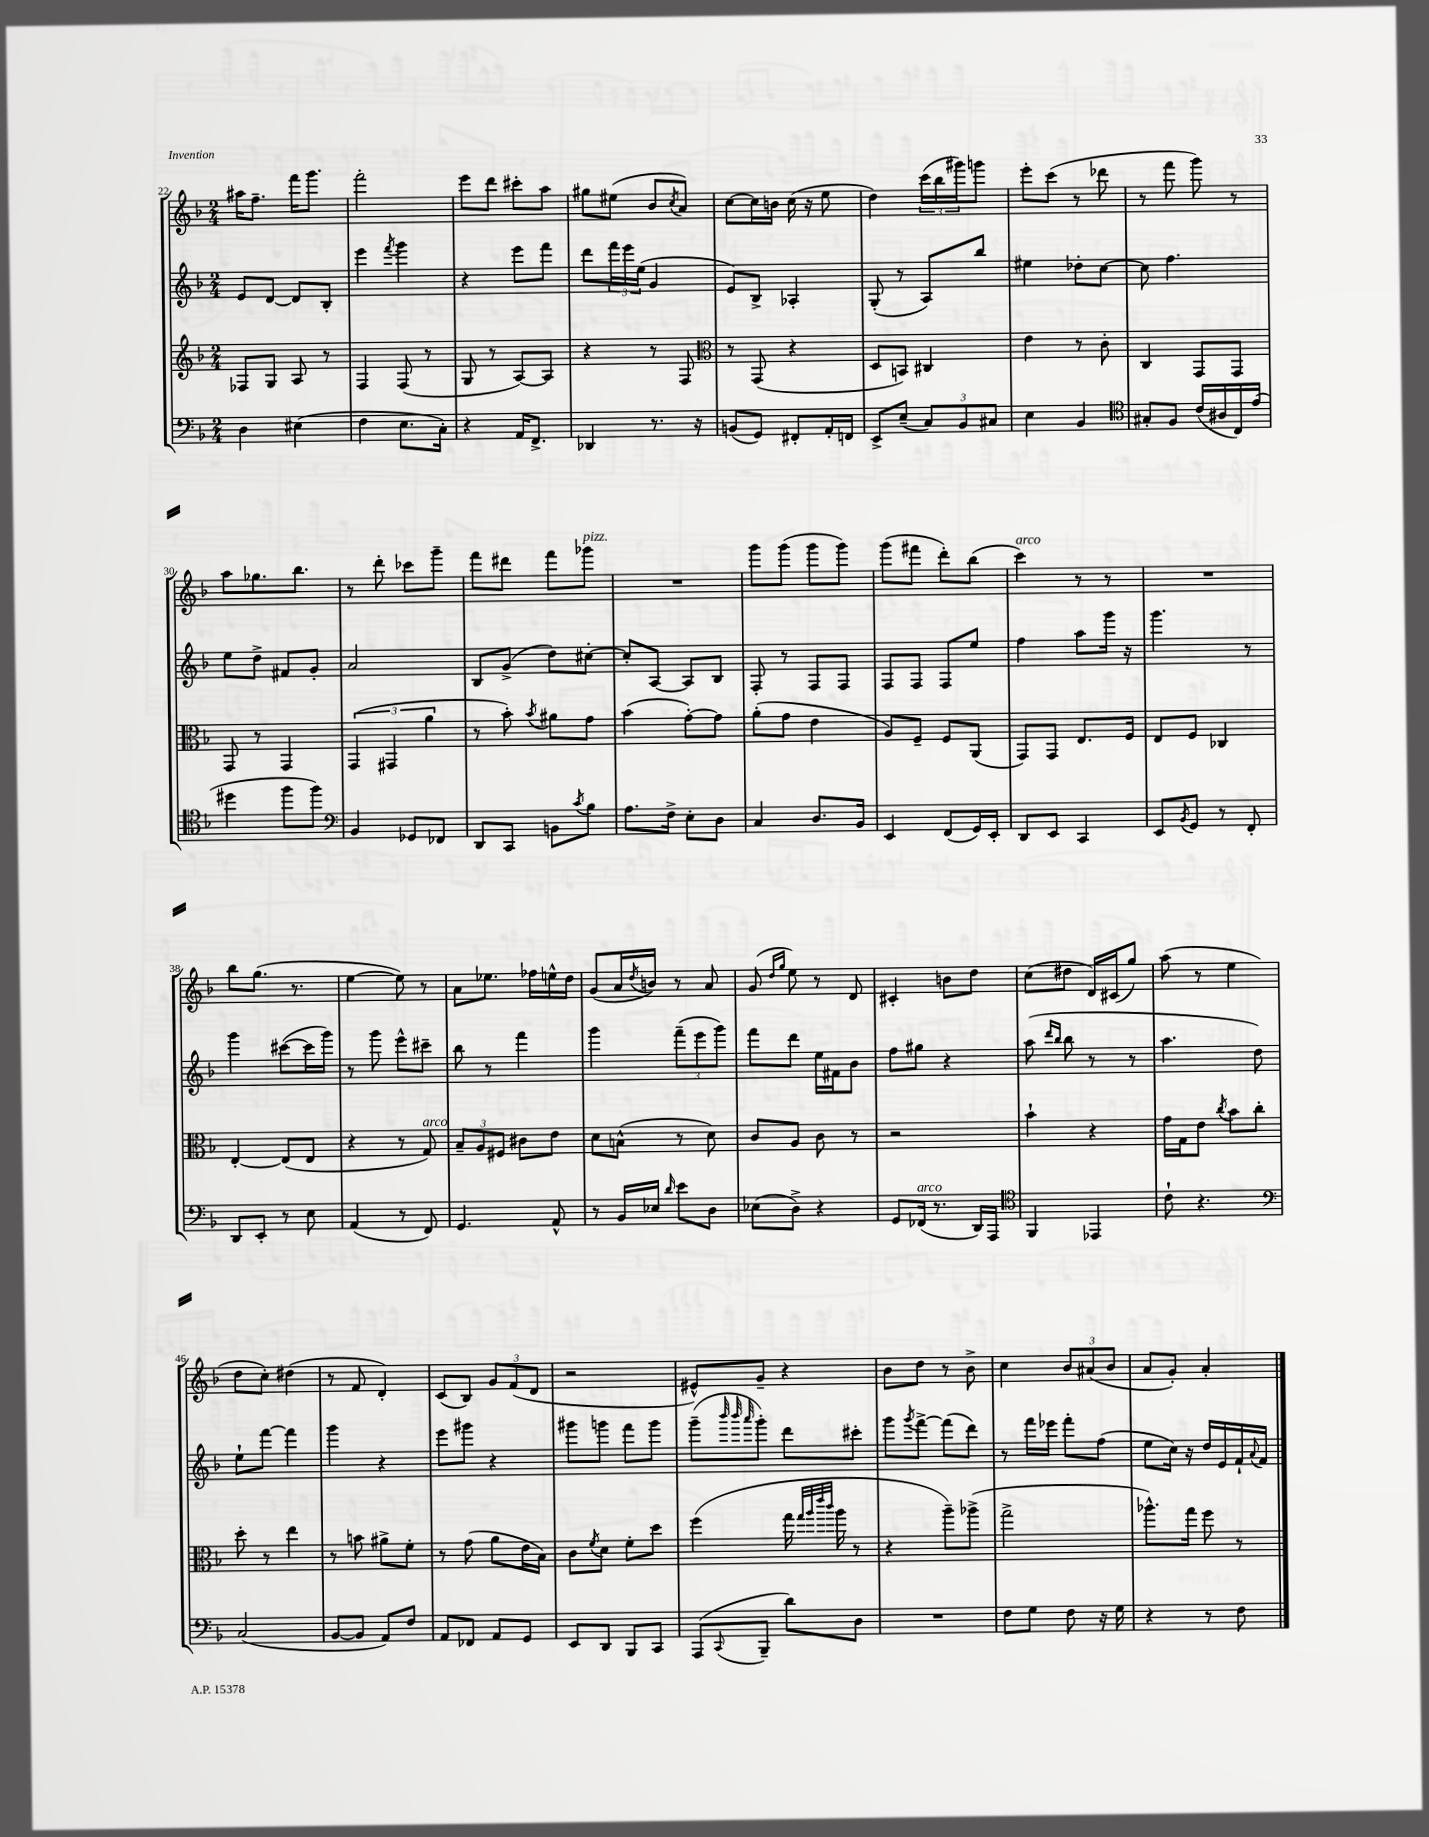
<<
\new StaffGroup <<
\new Staff = "s0" {
    \clef treble \key f \major \numericTimeSignature \time 2/4
    ais''16 f''8.-- f'''16 g'''8. |
    f'''2-. |
    e'''8 d'''8 cis'''8-. a''8 |
    gis''8 eis''8( bes'8 \acciaccatura { c''8 } a'8) |
    c''8~ c''16 b'16 c''16( r16 e''8 |
    d''4) \tuplet 3/2 { c'''16( bes''16 gis'''16) } g'''8 |
    e'''8-. c'''8( r8 des'''8 |
    r8 f'''8 g'''8) r8 |
    a''8 ges''8. bes''8. |
    r8 d'''8-. ces'''8 g'''8-- |
    f'''8 dis'''8 f'''8 ges'''8^\markup { \italic "pizz." } |
    R2 |
    g'''8 g'''8( g'''8 g'''8) |
    g'''8( fis'''8 d'''8-.) bes''8( |
    c'''4^\markup { \italic "arco" }) r8 r8 |
    R2 |
    bes''8 g''8.( r8. |
    e''4~ e''8) r8 |
    a'8 ees''8. fes''16 e''16-^ d''16 |
    g'8( a'16 \acciaccatura { d''8 } b'16) r8 a'8 |
    g'8( \grace { d''16 g''16 } e''8) r8 d'8 |
    cis'4-. b'8 d''8 |
    c''8( dis''8 d'16) cis'16( g''8) |
    a''8( r8 e''4 |
    d''8 c''8-.) dis''4( |
    r8 f'8 d'4-.) |
    c'8( bes8) \tuplet 3/2 { g'8 f'8( d'8 } |
    r2 |
    eis'8-^) g'8-- r4 |
    bes'8 d''8 r8 bes'8-> |
    c''4 \tuplet 3/2 { bes'8 ais'8( bes'8 } |
    a'8 g'8-.) a'4-. \bar "|." |
}
\new Staff = "s1" {
    \clef treble \key f \major \numericTimeSignature \time 2/4
    e'8 d'8~ d'8 bes8-. |
    e'''4 \acciaccatura { f'''8 } g'''4 |
    r4 e'''8 f'''8 |
    d'''8 \tuplet 3/2 { f'''16 e'''16 e''16( } g'4 |
    e'8) bes8-> aes4-. |
    g8-.( r8 a8) bes''8 |
    eis''4 des''8-. c''8~ |
    c''8 f''4. |
    e''8 d''8-> fis'8 g'8-. |
    a'2 |
    bes8 g'8->( d''8) cis''8~-. |
    cis''8-. a8~ a8 bes8 |
    f8-. r8 f8 f8 |
    f8 f8 f8 e''8 |
    f''4 a''8 g'''16 r16 |
    g'''4. r8 |
    g'''4 cis'''8~( cis'''16 g'''16) |
    r8 g'''8 e'''8-^ cis'''8-- |
    bes''8 r8 f'''4 |
    g'''4 \tuplet 3/2 { f'''8--( e'''8 g'''8) } |
    f'''8 d'''8 e''16 fis'16 bes'8 |
    f''8 gis''8 r4 |
    a''8( \grace { d'''16 bes''16 } bes''8 r8 r8 |
    a''4. d''8) |
    e''8-! f'''8~ f'''4 |
    g'''4 r4 |
    e'''8 gis'''8 r4 |
    gis'''8 g'''8 f'''8 g'''8 |
    g'''8--( \grace { bes'''32 bes'''32 a'''32 } g'''8-.) d'''8 cis'''8-. |
    g'''8 \acciaccatura { g'''8 } f'''8~-> f'''8( d'''8) |
    r8 f'''16 ees'''16 f'''8-. f''8( |
    e''8 c''16) r16 d''16 e'16 f'16-! \appoggiatura { a'8 } f'16 \bar "|." |
}
\new Staff = "s2" {
    \clef treble \key f \major \numericTimeSignature \time 2/4
    fes8 g8 a8 r8 |
    f4 f8( r8 |
    g8 r8 a8~) a8 |
    r4 r8 f8 |
    \clef alto r8 g,8( r4 |
    d8 b,8) cis4 |
    e'4 r8 c'8-. |
    c4 g,8 g,8 |
    g,8 r8 g,4 |
    \tuplet 3/2 { g,4( gis,4 a'4 } |
    r8 bes'8-.) \acciaccatura { bes'8 } ais'8 g'8 |
    bes'4( g'8~-.) g'8 |
    a'8-.( g'8 e'4 |
    a8) f8-- f8 a,8( |
    g,8) g,8 e8. f16 |
    e8 f8 ces4 |
    e4~-. e8( e8 |
    r4 r8 g8^\markup { \italic "arco" }) |
    \tuplet 3/2 { bes8-- a8 fis8 } cis'8 e'8 |
    d'8 b8-^( r8 d'8) |
    c'8 a8 c'8 r8 |
    r2 |
    bes'4-! r4 |
    g'16 g16 e'8 \acciaccatura { c''8 } bes'8 c''8-. |
    d''8-. r8 e''4 |
    r8 b'8 ais'8-> f'8-. |
    r8 g'8( a'8 e'16 bes16) |
    c'8 \acciaccatura { f'8 } d'8 f'8-. d''8 |
    f''4( g''16 \grace { g''32 a''32 e'''32 c'''32 } a''16 r8 |
    r4 a''8--) aes''8->( |
    g''2-> |
    aes''8.-^) g''16 f''8 r8 \bar "|." |
}
\new Staff = "s3" {
    \clef bass \key f \major \numericTimeSignature \time 2/4
    d4 eis4( |
    f4 e8. c16-.) |
    r4 a,16 f,8.-> |
    des,4 r8. r16 |
    b,8( g,8) fis,8-. a,16-. f,16 |
    e,8-> e8--( \tuplet 3/2 { c8) bes,8 cis8 } |
    e4 bes,4 |
    \clef tenor gis8-. f8 c'16( ais16 c16) e'16( |
    dis''4 f''8 f''8) |
    \clef bass bes,4 ges,8 fes,8 |
    d,8 c,8 b,8 \acciaccatura { c'8 } bes8 |
    a8. f16-> e8-. d8 |
    c4 d8. bes,16 |
    e,4 f,8( g,16) e,16-. |
    d,8 e,8 c,4 |
    e,8 \acciaccatura { bes,8 } g,8 r8 f,8-. |
    d,8 e,8-. r8 e8 |
    a,4( r8 f,8) |
    g,4. a,8-^ |
    r8 bes,16 ees16 \grace { d'16 } e'8 d8 |
    ees8( d8->) r4 |
    g,8 fes,16^\markup { \italic "arco" }( r8. d,16) a,,16 |
    \clef tenor f,4 ees,4 |
    c'8-! r4. |
    \clef bass c2( |
    bes,8~ bes,8 a,8) f8 |
    a,8 fes,8 a,8 g,8 |
    e,8 d,8 bes,,8 c,8 |
    a,,8( \appoggiatura { c,8 } bes,,8-- d'8) d8 |
    R2 |
    f8 g8 f8 r16 g16 |
    r4 r8 f8 \bar "|." |
}
>>
>>
\layout { \context { \Score currentBarNumber = #22 } }
